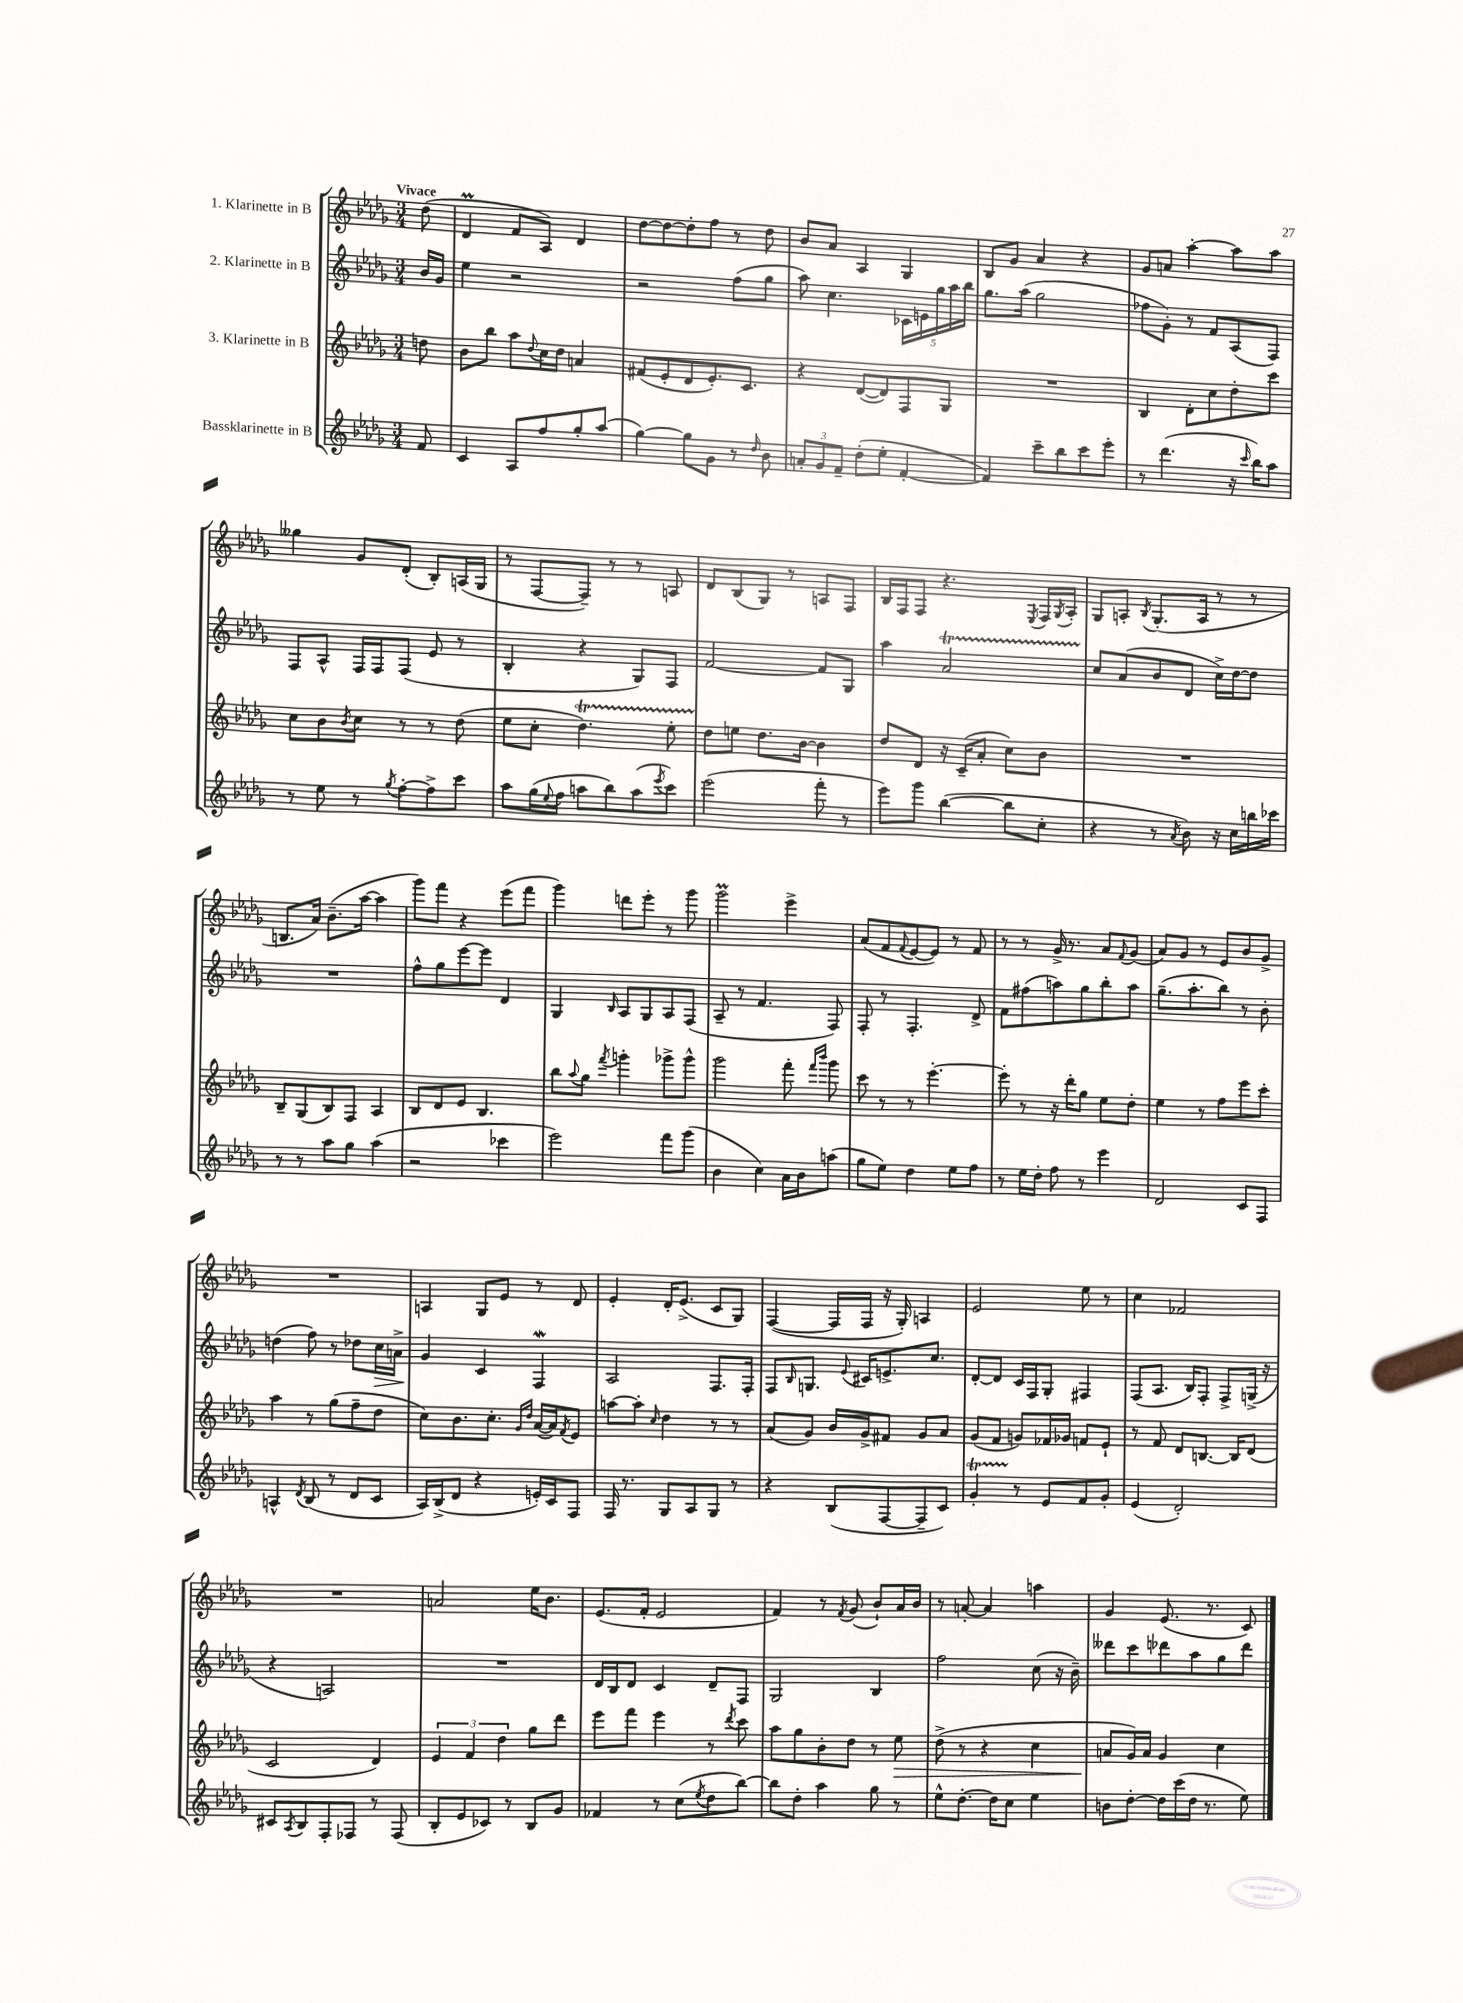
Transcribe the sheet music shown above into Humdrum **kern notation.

**kern	**kern	**kern	**kern
*staff4	*staff3	*staff2	*staff1
*clefG2	*clefG2	*clefG2	*clefG2
*k[b-e-a-d-g-]	*k[b-e-a-d-g-]	*k[b-e-a-d-g-]	*k[b-e-a-d-g-]
*M3/4	*M3/4	*M3/4	*M3/4
8f	8dd	16b-	(8dd-
.	.	16g-	.
=	=	=	=
4c	8b-	4ee-	4d-
.	8bb-	.	.
8A-	8aa-	2r	8f
.	8qqdd-	.	.
8ff	16cc	.	8A-)
.	16dd-	.	.
8gg-'	4a	.	4d-
(8aa-	.	.	.
=	=	=	=
[4gg-)	(8f#	2r	[8dd-
.	8e-'	.	8dd-_
8gg-]	8d-	.	8dd-']
8g-	8.e-')	.	8ff
8r	.	(8ff	8r
.	8.c	.	.
16qqdd-	.	.	.
8b-	.	8gg-	8dd-
=	=	=	=
12a'	4r	8aa-)	8b-
12g-	.	.	.
.	.	4.cc	8a-
12f~	.	.	.
(8dd-'	([8d-	.	4A-
8ee-'	8d-])	.	.
[4f'	8F	20c-	4G-
.	.	20e	.
.	.	20gg-	.
.	8G-	.	.
.	.	20aa-	.
.	.	20bb-	.
=	=	=	=
4f])	2.r	8.gg-	8B-
.	.	.	8g-
.	.	(16aa-	.
8ccc~	.	2gg-	4a-
8bb-	.	.	.
8ccc	.	.	4r
8eee-'	.	.	.
=	=	=	=
8r	4B-	8ff-	8g-
(4.ddd-	.	8g-')	8a
.	8d-'	8r	[4aa-'
.	8cc	8f	.
16r	8dd-'	(8A-	8aa-]
16qqccc	.	.	.
16bb-)	.	.	.
8aa-	8ccc	8F)	8aa-
=	=	=	=
8r	8cc	8F	4gg--
8ee-	8b-	8A-^^	.
.	8qb-	.	.
8r	8cc	16F	8g-
.	.	16F	.
8qgg-	.	.	.
[8ff'	8r	(8F	(8d-'
8ff^]	8r	8e-	8B-')
8ccc	(8dd-	8r	(16A
.	.	.	16G-
=	=	=	=
8aa-	8ee-	4B-'	8r
(16gg-	8cc'	.	[8F
8qqee-	.	.	.
16ff	.	.	.
8aa	4.dd-)	4r	8F~])
8bb-)	.	.	8r
(8aa	.	8G-)	8r
8qeee-	.	.	.
8ccc)	8ee-'	8F	8A
=	=	=	=
(2eee-	8dd-	[2f	8d-
.	8ee	.	(8B-
.	8.dd-	.	8G-)
.	.	.	8r
.	[16b-	.	.
8fff'	4b-]	8f]	8A
8r	.	8G-	8F
=	=	=	=
8eee-)	8dd-	4aa-	16B-
.	.	.	16F
8ggg-	8d-	.	8F
([4bb-	16r	2a-	4.r
.	(16c~	.	.
.	8a-'	.	.
8bb-]	8cc)	.	.
.	.	.	8qE-
8cc'	8b-	.	16F
.	.	.	8qG-
.	.	.	16A-'
=	=	=	=
4r	2.r	8cc	8G-
.	.	(8a-	8A'
.	.	.	8qB-
8r	.	8b-	(8.G-'
8qa-	.	.	.
8b-)	.	8d-	.
.	.	.	16A
16r	.	16cc^)	8r
16cc	.	[16dd-	.
16bb	.	8dd-]	8r
16ccc-	.	.	.
=	=	=	=
8r	8B-~	2.r	8.B
8r	(8G-	.	.
.	.	.	16a-)
8aa-	8B-)	.	(8.b-~
8gg-	8F	.	.
.	.	.	[16aa-
(4aa-	4A-	.	4aa-]
=	=	=	=
2r	8B-	8ff^^	8ggg-)
.	8d-	8gg-	8fff
.	8e-	[8eee-	4r
.	4.B-	8eee-]	.
4ccc-	.	4d-	(8eee-
.	.	.	8fff
=	=	=	=
2eee-)	8bb-	4G-	4ggg-)
.	8qqaa-	.	.
.	8gg-	.	.
.	8qfff	16qqB-	.
.	4ggg'	8A-	8ddd
.	.	8G-	8eee-'
8fff	8ggg-^	8A-	8r
(8ggg-	8ggg-^^	(8F	8ggg-
=	=	=	=
4b-	2ggg-	8A-~	2ggg-
.	.	8r	.
4cc)	.	4.f	.
16a-	8fff'	.	4eee-^
16b-	.	.	.
.	16qqfff	.	.
.	16qqbbb-	.	.
(8aa	8ggg-	8F)	.
=	=	=	=
8gg-	8ccc	8F'	(8a-
8ee-)	8r	8r	8f
.	.	.	8qqf
4dd-	8r	4.F'	[8e-
.	[4.eee-'	.	8e-])
8ee-	.	.	8r
8ff	.	8d-^	8f
=	=	=	=
8r	8eee-']	8f	8r
16ee-	8r	(8ff#	8r
16dd-'	.	.	.
8ff	16r	8aa)	16g-^
.	16ddd-'	.	8.r
8r	8gg-	8gg-	.
4eee-	8ee-	8bb-'	8a-
.	.	.	8qqf
.	8dd-'	8aa	(8g-
=	=	=	=
2d-	4ee-	(8.gg-~	8a-)
.	.	.	8g-
.	.	8.aa-'	.
.	8r	.	8r
.	8ff	8bb-)	8e-
8c	8eee-	8r	8b-
8F	8ccc'	8b-'	8g-^
=	=	=	=
4A^^	4aa-	(4dd	2.r
8qd-	.	.	.
(8B-	8r	8ff)	.
8r	(8gg-	8r	.
8d-	8ff~	8dd-	.
8c	8dd-	16cc	.
.	.	16a^	.
=	=	=	=
16A-)	8cc)	4g-	4A
(16B-^	.	.	.
8d-	8.b-	.	.
4r	.	4c	8G-
.	8.cc'	.	.
.	.	.	8e-
.	16qqg-	.	.
.	16qqdd-	.	.
16e')	([16a-	4F	8r
16c	16a-])	.	.
.	8qf	.	.
8F	8e-	.	8d-
=	=	=	=
16F	[8aa	2A-	4e-'
8.r	.	.	.
.	8aa']	.	.
.	16qqcc	.	.
8G-	4dd-	.	16d-'
.	.	.	(8.e-^
8A-	.	.	.
8G-	8r	8.F	8c
8r	8r	.	8G-)
.	.	16F'	.
=	=	=	=
4r	(8a-	8F	([4F
.	.	16qqB-	.
.	8g-)	8.G	.
(8B-	16b-	.	16F]
.	.	8qqe-	.
.	16g-^	16c#	16F
[8F	8f#	8.e^	16r
.	.	.	16G-')
8F~]	8g-	.	4A
.	.	8.cc	.
8c)	8a-	.	.
=	=	=	=
4g-'	(8g-	[8d-'	2e-
.	8f	8d-]	.
8r	8g)	16c	.
.	.	16F	.
8e-	16f-	8G-'	.
.	16g-	.	.
8f	8f	4F#	8ee-
8g-'	8e-`	.	8r
=	=	=	=
(4e-	8r	(8F	4cc
.	8f	8.A-	.
2d-')	8d-	.	2f-
.	.	16B-)	.
.	[8.B	8F'	.
.	.	8F^	.
.	16B]	.	.
.	(8d-	(16G^	.
.	.	16r	.
=	=	=	=
8c#	2c	4r	2.r
8qA-	.	.	.
8B-	.	.	.
8F'	.	2A)	.
8F-	.	.	.
8r	4d-)	.	.
(8F-	.	.	.
=	=	=	=
8B-'	6e-	2.r	2a
8e-	.	.	.
.	6f	.	.
8c-)	.	.	.
.	6dd-	.	.
8r	.	.	.
8B-	8gg-	.	16ee-
.	.	.	8.b-
8g-	8ddd-	.	.
=	=	=	=
4f-	8eee-	16d-	(8.e-
.	.	16B-	.
.	8fff	8d-	.
.	.	.	16f'
8r	4eee-	4c	2e-
(8cc	.	.	.
8qee-	.	.	.
8dd-	8r	8d-~	.
.	8qddd-	.	.
[8bb-)	8ccc	8F	.
=	=	=	=
8bb-]	8aa-	2G-	4f)
8dd-'	8gg-	.	.
4aa-	8b-'	.	8r
.	.	.	8qf
.	8dd-	.	(8g-
8gg-	8r	4B-	8b-`)
8r	8ee-	.	16a-
.	.	.	16b-
=	=	=	=
8ee-^^	(8dd-^	2ff	8r
[8.dd-'	8r	.	[8a'
.	4r	.	4a]
16dd-]	.	.	.
8cc	.	.	.
4ee-	4cc	(8cc	4aa
.	.	16r	.
.	.	16b-~)	.
=	=	=	=
8b	8a	8ddd--	4g-
[8dd-'	16g-)	8ccc	.
.	16a	.	.
16dd-]	4g-	8ddd-	(8.e-
(16ccc	.	.	.
16dd-	.	8aa-	.
8.r	.	.	8.r
.	4cc	8gg-	.
8ee-)	.	8ddd-	8c)
==	==	==	==
*-	*-	*-	*-
